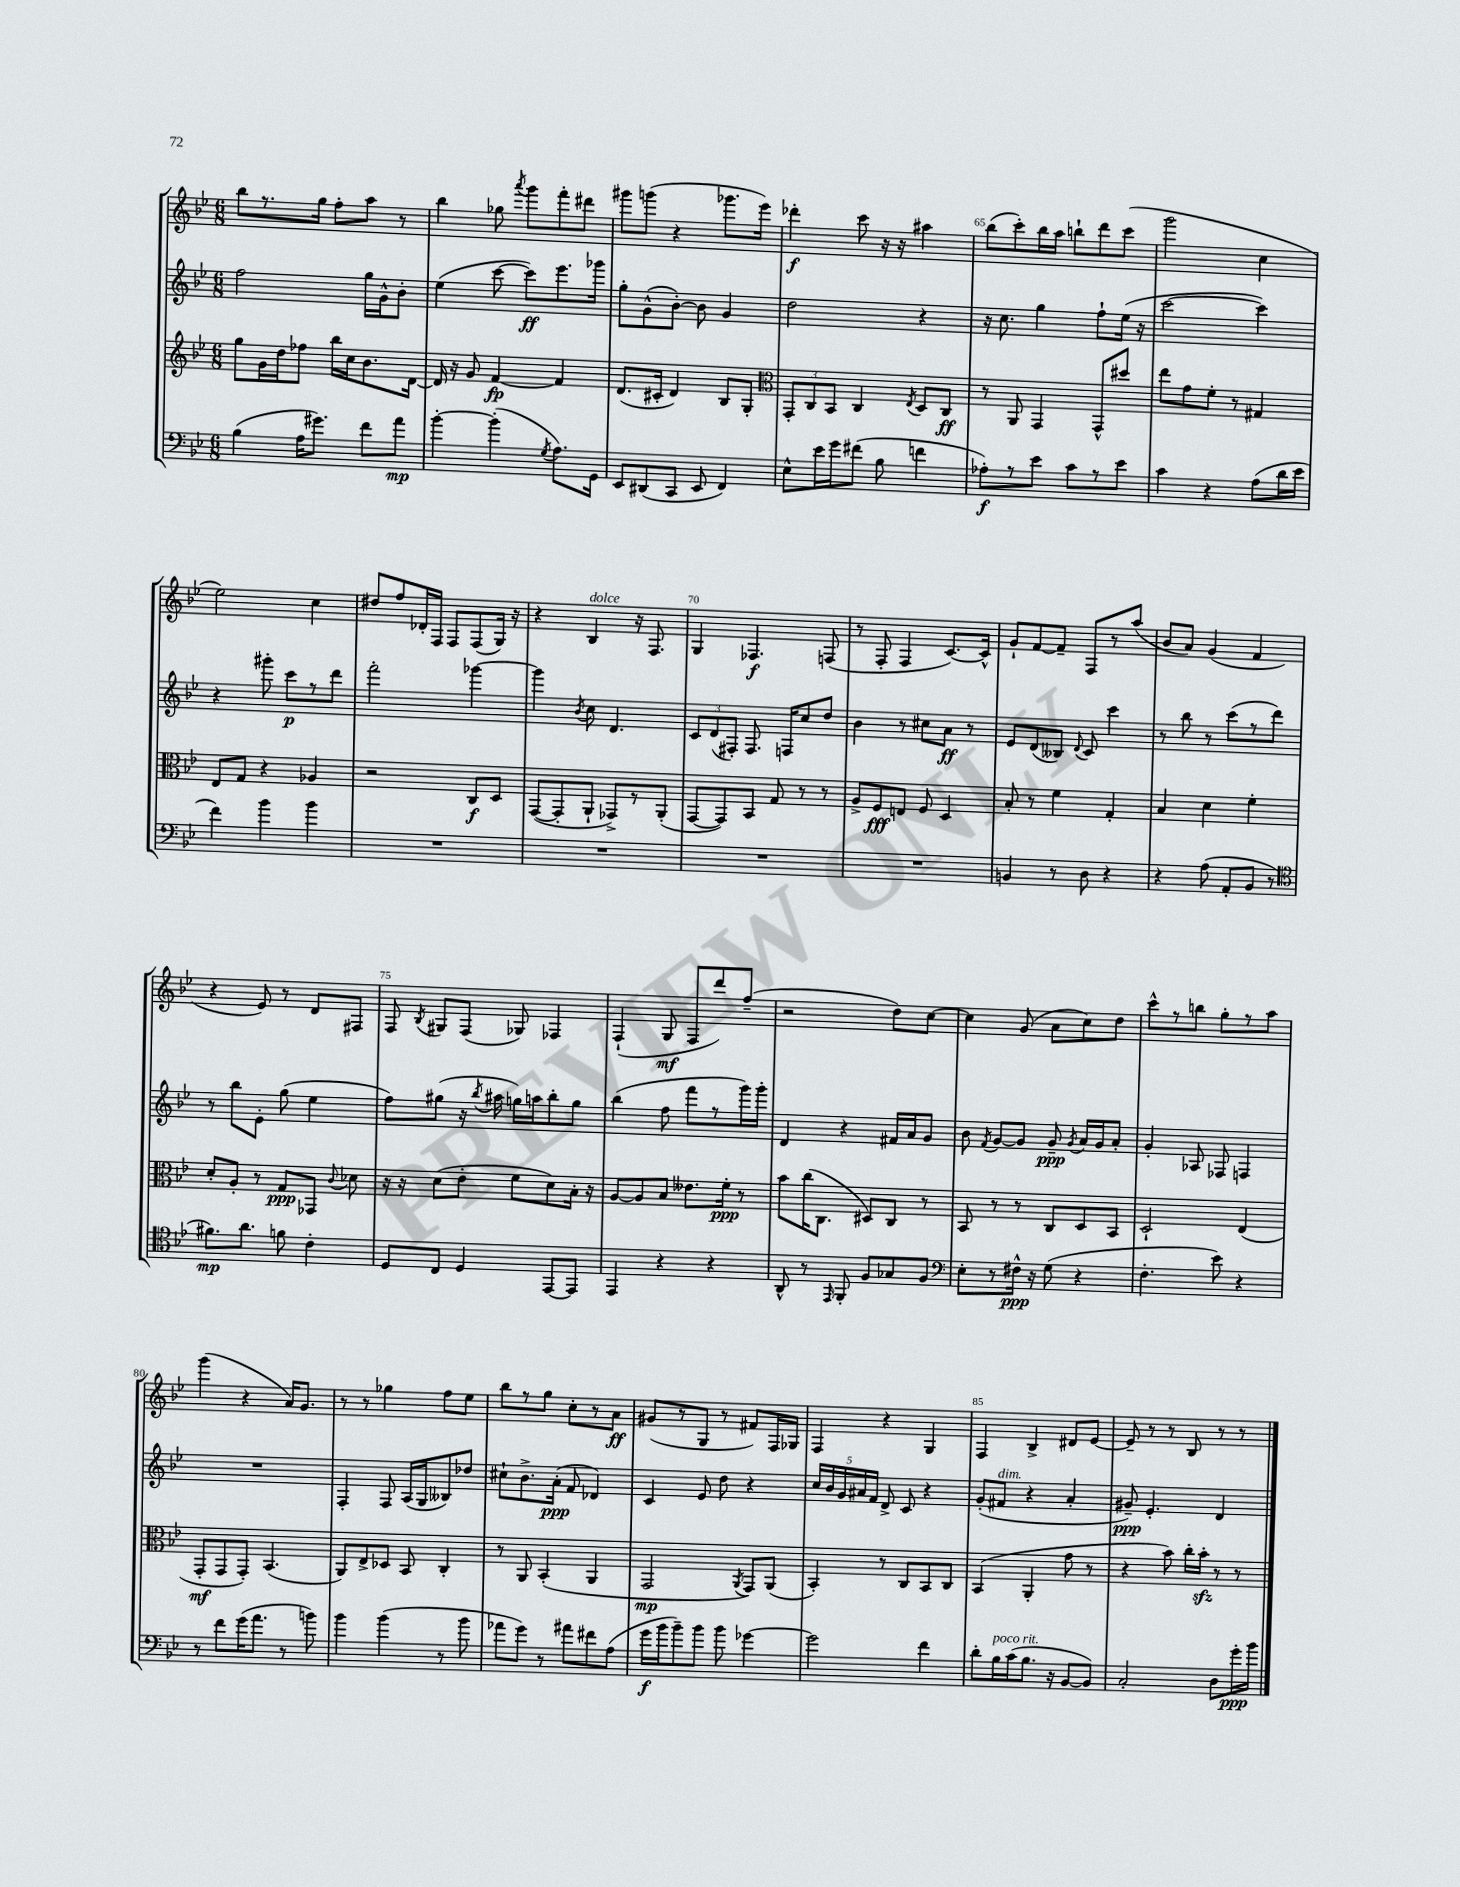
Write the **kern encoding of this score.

**kern	**dynam	**kern	**dynam	**kern	**dynam	**kern	**dynam
*part4	*part4	*part3	*part3	*part2	*part2	*part1	*part1
*staff4	*staff4	*staff3	*staff3	*staff2	*staff2	*staff1	*staff1
*clefF4	*	*clefG2	*	*clefG2	*	*clefG2	*
*k[b-e-]	*	*k[b-e-]	*	*k[b-e-]	*	*k[b-e-]	*
*M6/8	*	*M6/8	*	*M6/8	*	*M6/8	*
=61	=61	=61	=61	=61	=61	=61	=61
(4B-\	.	8gg\L	.	2ff\	.	8bb-\L	.
.	.	16g\L	.	.	.	8.r	.
.	.	16dd\J	.	.	.	.	.
16A\KL	.	8ff-X\J	.	.	.	.	.
8.g#X\J)	.	.	.	.	.	16gg\Jk	.
.	.	16bb-\LL	.	.	.	8ff'\L	.
.	.	16cc\J	.	.	.	.	.
8f\L	.	8.b-\	.	16gg\LL	.	8aa\J	.
.	.	.	.	16g^^\J	.	.	.
8a\J	mp	.	.	8b-'\J	.	8r	.
.	.	[16d\Jk	.	.	.	.	.
=62	=62	=62	=62	=62	=62	=62	=62
[4b-'\	.	16d/]	.	(4ee-\	.	4bb-\	.
.	.	16r	.	.	.	.	.
.	.	8g/	.	.	.	.	.
(4b-'\]	.	[4f/	fp	[8ccc\	.	8gg-X\	.
.	.	.	.	.	.	8qaaa/	.
.	.	.	.	8ccc\L])	ff	8ggg\L	.
8qG/	.	.	.	.	.	.	.
8.A\L)	.	4f/]	.	8.eee-\	.	8fff'\	.
.	.	.	.	.	.	8ddd#X\J	.
16GG\Jk	.	.	.	16ggg-X\Jk	.	.	.
=63	=63	=63	=63	=63	=63	=63	=63
8EE-/L	.	(8.d/L	.	8gg'\L	.	8ggg#X\L	.
(8DD#X/	.	.	.	(8g^^\	.	(8gggn\J	.
.	.	16c#X'/Jk	.	.	.	.	.
8CC/J	.	4d/)	.	[8b-'\J)	.	4r	.
8EE-/	.	.	.	8b-\]	.	.	.
4FF/)	.	8B-/L	.	4g/	.	8.ggg-X\L	.
.	.	8G'/J	.	.	.	.	.
.	.	.	.	.	.	16eee-\Jk)	.
=64	=64	=64	=64	=64	=64	=64	=64
*	*	*clefC3	*	*	*	*	*
8E-^^\L	.	12GG'/L	.	2dd\	.	4ddd-X'\	f
.	.	12C/	.	.	.	.	.
16e-\L	.	.	.	.	.	.	.
.	.	12BB-/J	.	.	.	.	.
16g\J	.	.	.	.	.	.	.
(8f#X\J	.	4C/	.	.	.	8ccc\	.
8B-\	.	.	.	.	.	16r	.
.	.	.	.	.	.	16r	.
.	.	8qE-/	.	.	.	.	.
4fn\	.	8D/L	.	4r	.	4aa#X\	.
.	.	8C/J	ff	.	.	.	.
=65	=65	=65	=65	=65	=65	=65	=65
8A-X'\L)	f	8r	.	16r	.	(8bb-\L	.
.	.	.	.	8.cc\	.	.	.
8r	.	8AA/	.	.	.	8ccc'\)	.
8e-\J	.	4GG/	.	4gg\	.	16bb-\L	.
.	.	.	.	.	.	16aa\JJ	.
8c\L	.	.	.	.	.	8bbn`\L	.
8r	.	8GG^^/L	.	8ff`\L	.	8ddd\	.
8e-\J	.	8dd#X/J	.	(16ee-\Jk	.	(8ccc\J	.
.	.	.	.	16r	.	.	.
=66	=66	=66	=66	=66	=66	=66	=66
4c\	.	8ee-\L	.	[2ccc\	.	2ggg\	.
.	.	8g\	.	.	.	.	.
4r	.	8f'\J	.	.	.	.	.
.	.	8r	.	.	.	.	.
(8A\L	.	4G#X/	.	4ccc\])	.	4cc\	.
16d\L	.	.	.	.	.	.	.
16e-\JJ	.	.	.	.	.	.	.
!!LO:LB:g=z
=67	=67	=67	=67	=67	=67	=67	=67
4f\)	.	8E-/L	.	4r	.	2ee-\)	.
.	.	8G/J	.	.	.	.	.
4b-\	.	4r	.	8ggg#X'\	.	.	.
.	.	.	.	8ccc\L	p	.	.
4b-\	.	4A-X/	.	8r	.	4cc\	.
.	.	.	.	8ddd\J	.	.	.
=68	=68	=68	=68	=68	=68	=68	=68
2.r	.	2r	.	2fff'\	.	8dd#X/L	.
.	.	.	.	.	.	8ff/	.
.	.	.	.	.	.	16d-X'/L	.
.	.	.	.	.	.	16F/JJ	.
.	.	.	.	.	.	8F/L	.
.	.	8C/L	f	[4ggg-X\	.	(8F/	.
.	.	8D/J	.	.	.	16G/Jk)	.
.	.	.	.	.	.	16r	.
=69	=69	=69	=69	=69	=69	=69	=69
2.r	.	([8GG/L	.	4ggg-\]	.	4r	.
.	.	8GG'/]	.	.	.	.	.
.	.	.	.	8qb-/	.	.	.
!	!	!	!	!	!	!LO:TX:a:i:t=dolce	!
.	.	8AA`/J	.	8cc\	.	4B-/	.
.	.	8GG-X^/L)	.	4.d/	.	.	.
.	.	8r	.	.	.	16r	.
.	.	.	.	.	.	8.F/	.
.	.	(8AA'/J	.	.	.	.	.
=70	=70	=70	=70	=70	=70	=70	=70
2.r	.	[8GG/L	.	12c/L	.	4G/	.
.	.	.	.	(12d/	.	.	.
.	.	8GG/])	.	.	.	.	.
.	.	.	.	12F#X'/J)	.	.	.
.	.	8BB-/J	.	8.F#/	.	4.F-X/	f
.	.	8G/	.	.	.	.	.
.	.	.	.	16Fn/KL	.	.	.
.	.	8r	.	8cc/	.	.	.
.	.	8r	.	8dd/J	.	(8Fn/	.
=71	=71	=71	=71	=71	=71	=71	=71
2.r	.	8A^/L	.	4b-\	.	8r	.
.	.	8F/	fff	.	.	8F'/	.
.	.	8En/J	.	8r	.	4F/	.
.	.	8F/	.	8cc#X\L	.	.	.
.	.	4D/	.	8a\J	ff	[8.c/L)	.
.	.	.	.	8r	.	.	.
.	.	.	.	.	.	16c^^/Jk]	.
=72	=72	=72	=72	=72	=72	=72	=72
4BBn/	.	8B-'/	.	8e-/L	.	8g`/L	.
.	.	8r	.	(8d/	.	[8f/	.
8r	.	4f\	.	8B--X/J)	.	8f~/J]	.
.	.	.	.	8qqd/	.	.	.
8D\	.	.	.	8c/	.	8F/L	.
4r	.	4G'/	.	4ccc\	.	8r	.
.	.	.	.	.	.	(8aa/J	.
=73	=73	=73	=73	=73	=73	=73	=73
4r	.	4B-/	.	8r	.	8b-/L	.
.	.	.	.	8bb-\	.	8a/J)	.
(8A\	.	4d\	.	8r	.	(4g/	.
8AA'/L	.	.	.	(8ccc\L	.	.	.
8BB-/J	.	4f'\	.	8r	.	4f/	.
8r	.	.	.	8ddd\J)	.	.	.
!!LO:LB:g=z
=74	=74	=74	=74	=74	=74	=74	=74
*clefC4	*	*	*	*	*	*	*
8.f#X\L)	mp	8d'/L	.	8r	.	4r	.
.	.	8A'/J	.	8bb-\L	.	.	.
8.a\J	.	.	.	.	.	.	.
.	.	8r	.	8e-'\J	.	8e-/)	.
8fn\	.	8G/L	ppp	(8gg\	.	8r	.
4c'\	.	8GG-X/J	.	4ee-\	.	8d/L	.
.	.	8qqc/	.	.	.	.	.
.	.	8d-X\	.	.	.	8F#X/J	.
=75	=75	=75	=75	=75	=75	=75	=75
8D/L	.	16r	.	8ff\L)	.	8F/	.
.	.	16r	.	.	.	.	.
.	.	.	.	.	.	8qB-/	.
8C/J	.	(8d\L	.	(8gg#X\J	.	8G#X/L	.
4D/	.	8e-'\J	.	16r	.	(8F/J	.
.	.	.	.	8qbb-/	.	.	.
.	.	.	.	16aa#X\	.	.	.
.	.	8f\L	.	16ggn\LL)	.	8G-X/)	.
.	.	.	.	16aan\J	.	.	.
[8EE-/L	.	8d\)	.	8bb-'\	.	4F-X/	.
8EE-/J]	.	16B-'\Jk	.	8gg\J	.	.	.
.	.	16r	.	.	.	.	.
=76	=76	=76	=76	=76	=76	=76	=76
4EE-/	.	[8A/L	.	(4bb-\	.	(4F`/	.
.	.	8A/]	.	.	.	.	.
4r	.	8B-/J	.	8ff\	.	8G/	mf
.	.	8.e--X\L	.	8fff\L	.	8F/L	.
4r	.	.	.	8r	.	8ddd/)	.
.	.	16f'\Jk	ppp	.	.	.	.
.	.	8r	.	16ggg\L)	.	(8ff~/J	.
.	.	.	.	16ggg'\JJ	.	.	.
=77	=77	=77	=77	=77	=77	=77	=77
8AA^^/	.	8b-\L	.	4d/	.	2r	.
8r	.	(16cc\K	.	.	.	.	.
.	.	8.C\J	.	.	.	.	.
16qqEE-/	.	.	.	.	.	.	.
8FF'/	.	.	.	4r	.	.	.
8F/L	.	8D#X/L)	.	.	.	.	.
8G-X/	.	8C/J	.	16f#X/LL	.	8dd\L)	.
.	.	.	.	16a/J	.	.	.
8F/J	.	8r	.	8g/J	.	[8cc\J	.
=78	=78	=78	=78	=78	=78	=78	=78
*clefF4	*	*	*	*	*	*	*
8E-'\L	.	8BB-/	.	8b-\	.	4cc\]	.
.	.	.	.	8qf/	.	.	.
8r	.	8r	.	[8g/L	.	.	.
16F#X^^\Jk	ppp	8r	.	8g/J]	.	(8g/	.
16r	.	.	.	.	.	.	.
(8G\	.	8C/L	.	8g~/	ppp	8a\L	.
.	.	.	.	8qg/	.	.	.
4r	.	8D/	.	16a/LL	.	8cc\)	.
.	.	.	.	16g/J	.	.	.
.	.	8BB-/J	.	8a'/J	.	8dd\J	.
=79	=79	=79	=79	=79	=79	=79	=79
4.F'\	.	2D`/	.	4g'/	.	8ccc^^\L	.
.	.	.	.	.	.	8r	.
.	.	.	.	8A-X/	.	8bbn\J	.
8e-\)	.	.	.	8F-X/	.	8gg'\L	.
4r	.	(4E-/	.	4Fn/	.	8r	.
.	.	.	.	.	.	8aa\J	.
!!LO:LB:g=z
=80	=80	=80	=80	=80	=80	=80	=80
8r	.	8GG'/L	mf	2.r	.	(4ggg\	.
8f\L	.	8GG/	.	.	.	.	.
(16g\K	.	8GG'/J)	.	.	.	4r	.
8.a\J	.	.	.	.	.	.	.
.	.	(4.BB-/	.	.	.	.	.
8r	.	.	.	.	.	16a/KL)	.
.	.	.	.	.	.	8.g/J	.
8bn\)	.	.	.	.	.	.	.
=81	=81	=81	=81	=81	=81	=81	=81
4b-\	.	8AA/L)	.	4F'/	.	8r	.
.	.	8E-^/	.	.	.	8r	.
(4b-\	.	8D-X/J	.	8F/	.	4gg-X\	.
.	.	8BB-/	.	(16A/LL	.	.	.
.	.	.	.	16G/J	.	.	.
8r	.	4C'/	.	8B--X/)	.	8ff\L	.
8b-\	.	.	.	8dd-X/J	.	8ee-\J	.
=82	=82	=82	=82	=82	=82	=82	=82
8a-X\L	.	8r	.	8cc#X`\L	.	8bb-\L	.
8g\J)	.	8AA/	.	8.b-^\	.	8r	.
8r	.	(4BB-'/	.	.	.	8gg\J	.
.	.	.	.	(16a'\Jk	ppp	.	.
8a#X\L	.	.	.	8f/	.	8cc'\L	.
8f#X\	.	4AA/	.	4d-X/)	.	8r	.
(8A\J	.	.	.	.	.	8a\J	ff
=83	=83	=83	=83	=83	=83	=83	=83
16g\LL	f	2GG/	mp	4c/	.	(8g#X/L	.
16b-\J	.	.	.	.	.	.	.
8b-~\)	.	.	.	.	.	8r	.
8b-\J	.	.	.	8e-/	.	8G/J	.
8b-\	.	.	.	8dd\	.	8r	.
.	.	8qAA/	.	.	.	.	.
[4g-X\	.	8GG/L)	.	4r	.	8f#X/L)	.
.	.	(8AA/J	.	.	.	16F/L	.
.	.	.	.	.	.	16G-X/JJ	.
=84	=84	=84	=84	=84	=84	=84	=84
2g-\]	.	4BB-'/)	.	20cc/LL	.	4F/	.
.	.	.	.	20b-/	.	.	.
.	.	.	.	20g/	.	.	.
.	.	.	.	20a#X/	.	.	.
.	.	.	.	20f/JJ	.	.	.
.	.	8r	.	8d^/	.	4r	.
.	.	8C/L	.	8c/	.	.	.
4f\	.	8BB-/	.	4r	.	4G/	.
.	.	8C/J	.	.	.	.	.
=85	=85	=85	=85	=85	=85	=85	=85
8d'\L	.	(4BB-/	.	(8g'/L	.	4F/	.
!	!	!	!	!LO:TX:a:i:t=dim.	!	!	!
!LO:TX:a:i:t=poco rit.	!	!	!	!	!	!	!
16B-\L	.	.	.	8f#X/J	.	.	.
(16c\J	.	.	.	.	.	.	.
8.B-\J	.	4AA'/	.	4r	.	4B-^/	.
16r	.	.	.	.	.	.	.
[8BB-/L	.	8g\	.	4a'/	.	8d#X/L	.
8BB-/J])	.	8r	.	.	.	[8e-/J	.
=86	=86	=86	=86	=86	=86	=86	=86
2C'/	.	4r	.	8g#X~/)	ppp	8e-~/]	.
.	.	.	.	4.e-'/	.	8r	.
.	.	8b-\)	.	.	.	8r	.
.	.	16cc'\LL	.	.	.	8B-/	.
.	.	16b-zz'\JJ	.	.	.	.	.
8D\L	.	8r	.	4d/	.	8r	.
16g'\L	ppp	8r	.	.	.	8r	.
16b-\JJ	.	.	.	.	.	.	.
==	==	==	==	==	==	==	==
*-	*-	*-	*-	*-	*-	*-	*-
